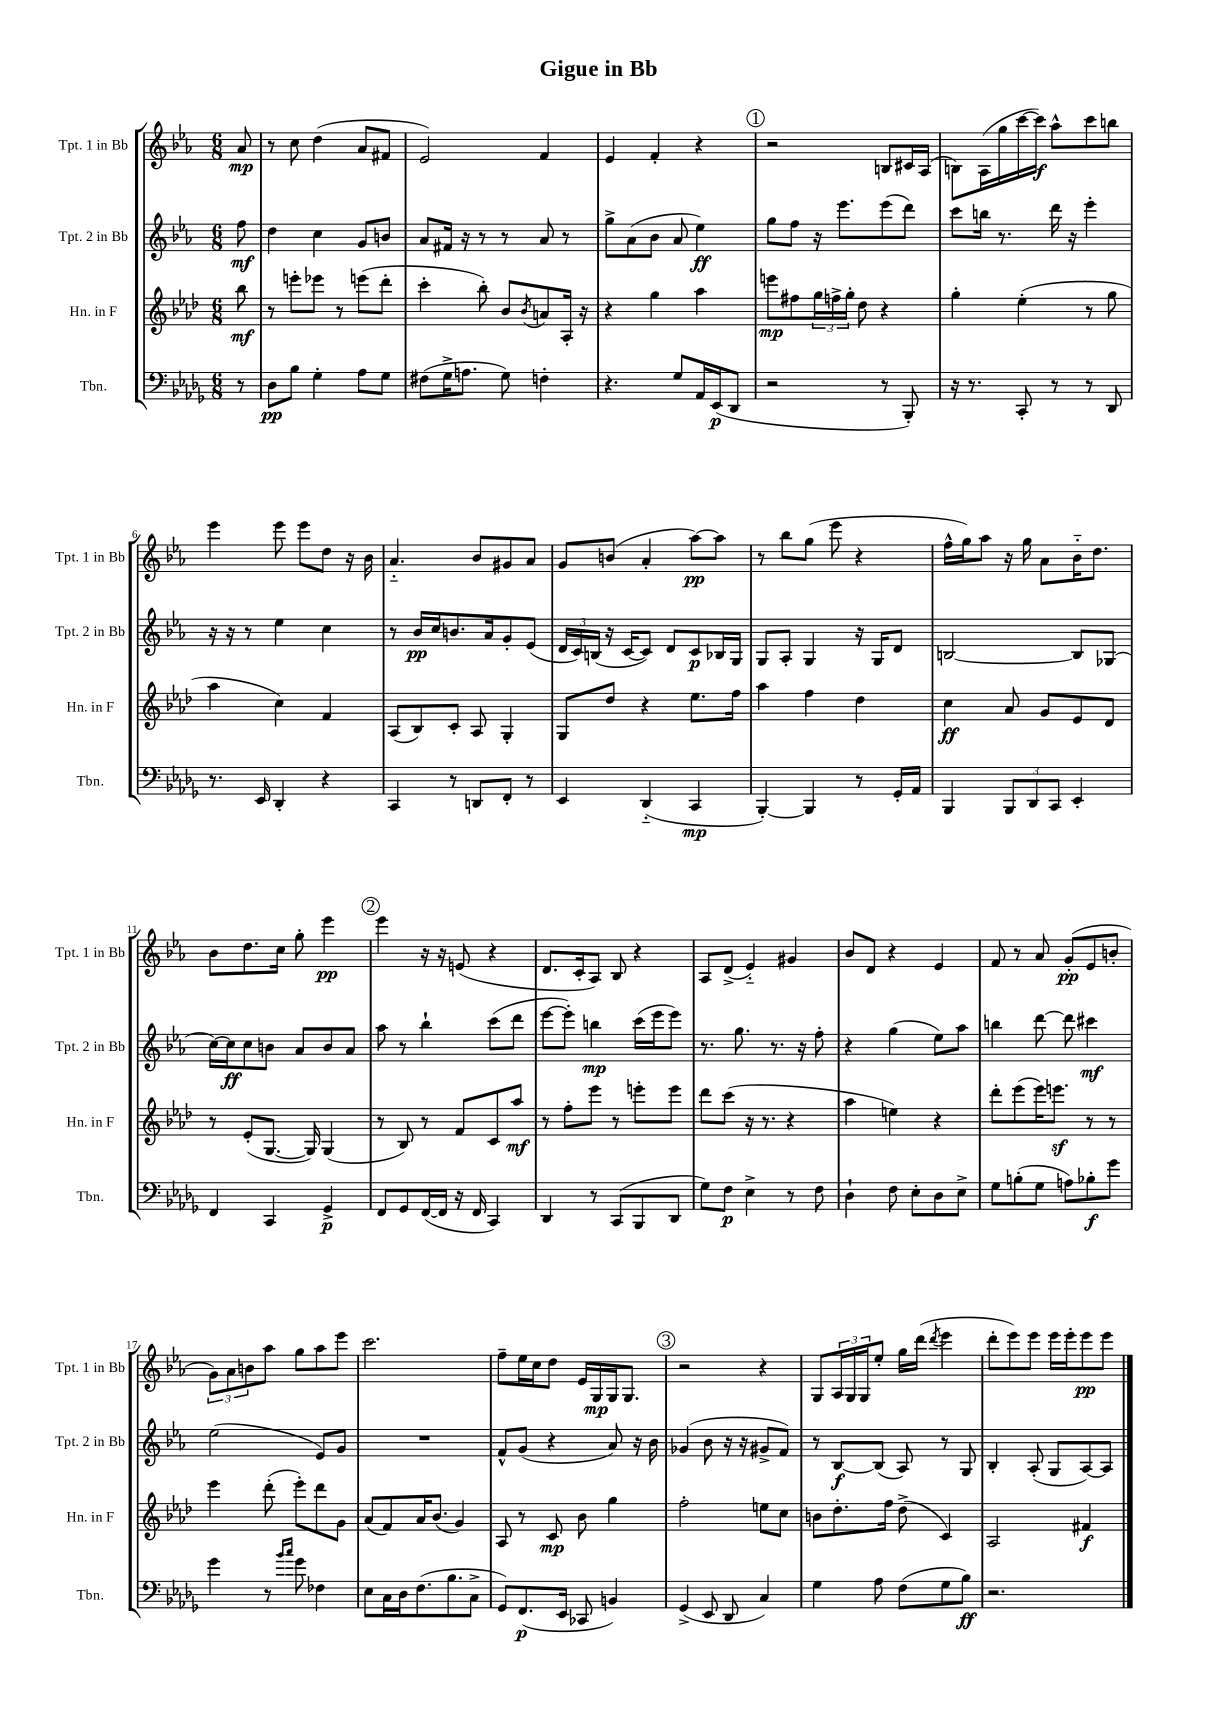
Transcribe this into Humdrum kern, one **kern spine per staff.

**kern	**kern	**kern	**kern
*staff4	*staff3	*staff2	*staff1
*clefF4	*clefG2	*clefG2	*clefG2
*k[b-e-a-d-g-]	*k[b-e-a-d-]	*k[b-e-a-]	*k[b-e-a-]
*M6/8	*M6/8	*M6/8	*M6/8
8r	8bb-\	8ff\	8a-/
=	=	=	=
8D-\L	8r	4dd\	8r
8B-\J	8eee'\L	.	8cc\
4G-'\	8eee-\J	4cc\	(4dd\
.	8r	.	.
8A-\L	(8eee\L	8g/L	8a-/L
8G-\J	8ddd-'\J	8b/J	8f#/J
=	=	=	=
(8F#\L	4ccc'\	8a-/L	2e-/)
16G-^\K	.	16f#/Jk	.
8.A\J	.	16r	.
.	8bb-'\)	8r	.
8G-\)	8b-/L	8r	.
.	8qb-/	.	.
4F'\	8a/	8a-/	4f/
.	16A-'/Jk	8r	.
.	16r	.	.
=	=	=	=
4.r	4r	8gg^\L	4e-/
.	.	(8a-\	.
.	4gg\	8b-\J	4f'/
8G-/L	.	8a-/	.
16AA-/L	4aa-\	4ee-\)	4r
(16EE-/J	.	.	.
8DD-/J	.	.	.
=	=	=	=
2r	8eee\L	8gg\L	2r
.	8ff#\	8ff\J	.
.	24gg\L	16r	.
.	24ff^\	.	.
.	.	8.eee-\L	.
.	24gg'\JJ	.	.
.	8dd-\	.	.
8r	4r	(8eee-\	8B/L
8BBB-'/)	.	8ddd\J)	16c#/L
.	.	.	(16A-/JJ
=	=	=	=
16r	4gg'\	8ccc\L	8B\L)
8.r	.	.	.
.	.	16bb\Jk	(16A-\L
.	.	8.r	16gg\
8CC'/	(4ee-'\	.	[16ccc\
.	.	.	16ccc\]JJ)
8r	.	16ddd\	8aa-^^\L
.	.	16r	.
8r	8r	4eee-'\	8ccc\
8DD-/	8gg\	.	8bb\J
=	=	=	=
8.r	4aa-\	16r	4eee-\
.	.	16r	.
.	.	8r	.
16EE-/	.	.	.
4DD-'/	4cc\)	4ee-\	8eee-\
.	.	.	8eee-\L
4r	4f/	4cc\	8dd\J
.	.	.	16r
.	.	.	16b-\
=	=	=	=
4CC/	(8A-/L	8r	4.a-'~/
.	8B-/)	16b-/LL	.
.	.	16cc/J	.
8r	8c'/J	8.b/	.
8DD/L	8A-/	.	8b-/L
.	.	16a-/k	.
8FF'/J	4G'/	8g'/	8g#/
8r	.	(8e-/J	8a-/J
=	=	=	=
4EE-/	8G/L	24d/LL	8g/L
.	.	24c/)	.
.	.	(24B/JJ	.
.	8dd-/J	16r	(8b/J
.	.	[16c/LK	.
(4DD-'~/	4r	8c/]J)	4a-'/
.	.	8d/L	.
4CC/	8.ee-\L	8c/	[8aa-\L)
.	.	16B-/L	8aa-\]J
.	16ff\Jk	16G/JJ	.
=	=	=	=
[4BBB-'/)	4aa-\	8G/L	8r
.	.	8A-'/J	8bb-\L
4BBB-/]	4ff\	4G/	(8gg\J
.	.	.	8eee-\
8r	4dd-\	16r	4r
.	.	16G/LK	.
16GG-'/LL	.	8d/J	.
16AA-/JJ	.	.	.
=	=	=	=
4BBB-/	4cc\	[2B/	16ff^^\LL
.	.	.	16gg\J)
.	.	.	8aa-\J
12BBB-/L	8a-/	.	16r
.	.	.	16gg\
12DD-/	.	.	.
.	8g/L	.	8a-\L
12CC/J	.	.	.
4EE-'/	8e-/	8B/]L	16b-'~\K
.	.	.	8.dd\J
.	8d-/J	(8G-/J	.
=	=	=	=
4FF/	8r	[16cc\LL)	8b-\L
.	.	16cc\]J	.
.	(8e-'/L	8cc\	8.dd\
4CC/	[8.G/J	8b\J	.
.	.	.	16cc\Jk
.	.	8a-/L	8gg'\
.	16G/])	.	.
4GG-^/	(4G/	8b/	4eee-\
.	.	8a-/J	.
=	=	=	=
8FF/L	8r	8aa-\	4eee-\
8GG-/	8B-/)	8r	.
([16FF/L	8r	4bb-`\	16r
16FF/]JJ	.	.	16r
16r	8f/L	.	(8e/
16FF/	.	.	.
4CC/)	8c/	(8ccc\L	4r
.	8aa-/J	8ddd\J	.
=	=	=	=
4DD-/	8r	[8eee-\L	8.d/L
.	8ff'\L	8eee-'\]J)	.
.	.	.	16c'/k
8r	8eee-\J	4bb\	8A-/J)
(8CC/L	8r	.	8B-/
8BBB-/	8eee'\L	(16ccc\LL	4r
.	.	16eee-\J	.
8DD-/J	8eee\J	8eee-\J)	.
=	=	=	=
8G-\L)	8ddd-\L	8.r	8A-/L
8F\J	(8ccc\J	.	(8d^/J
.	.	8.gg\	.
4E-^\	16r	.	4e-'~/)
.	8.r	.	.
.	.	8.r	.
8r	4r	.	4g#/
.	.	16r	.
8F\	.	8ff'\	.
=	=	=	=
4D-`\	4aa-\	4r	8b-/L
.	.	.	8d/J
8F\	4ee\)	(4gg\	4r
8E-'\L	.	.	.
8D-\	4r	8ee-\L)	4e-/
8E-^\J	.	8aa-\J	.
=	=	=	=
8G-\L	8ddd-'\L	4bb\	8f/
(8B'\	(8eee-\	.	8r
8G-\J	16eee-\K)	[8ddd\	8a-/
.	8.eee\J	.	.
8A\L)	.	8ddd\]	(8g'/L
8B-'\	8r	4ccc#\	8e-/
8g-\J	8r	.	8b'/J
=	=	=	=
4g-\	4eee-\	(2ee-\	12g\L)
.	.	.	12a-\
.	.	.	12b\
8r	(8ddd-'\	.	8aa-\J
16qqb-/LL	.	.	.
16qqcc/JJ	.	.	.
8g-\	8eee-'\L)	.	8gg\L
4F-\	8ddd-\	8e-/L)	8aa-\
.	8g\J	8g/J	8eee-\J
=	=	=	=
8E-\L	(8a-/L	2.r	2.ccc\
16C\L	8f/)	.	.
16D-\J	.	.	.
(8.F\	16a-/K	.	.
.	(8.b-/J	.	.
8.B-\	.	.	.
.	4g/)	.	.
8C^\J	.	.	.
=	=	=	=
8GG-/L)	8A-/	8f^^/L	8ff~\L
(8.FF/	8r	(8g/J	16ee-\L
.	.	.	16cc\J
.	8c/	4r	8dd\J
16EE-/Jk	.	.	.
8CC-/	8b-\	.	16e-/LL
.	.	.	16G/
4BB/)	4gg\	8a-/)	16G/J
.	.	.	8.G/J
.	.	16r	.
.	.	16b-\	.
=	=	=	=
(4GG-^/	2ff'\	(4g-/	2r
8EE-/	.	8b-\	.
8DD-/	.	16r	.
.	.	16r	.
4C/)	8ee\L	8g#^/L	4r
.	8cc\J	8f/J)	.
=	=	=	=
4G-\	8b\L	8r	8G/L
.	8.dd-'\	[8B-/L	24A-/L
.	.	.	24G/
.	.	.	24G/J
8A-\	.	(8B-/]J	8ee-'/J
.	16ff\Jk	.	.
(8F\L	(8dd-^\	8A-/)	16gg\LL
.	.	.	(16ddd\JJ
.	.	.	8qddd/
8G-\	4c/)	8r	4eee-\
8B-\J)	.	8G/	.
=	=	=	=
2.r	2A-/	4B-'/	8ddd'\L
.	.	.	8eee-\)
.	.	(8A-'/	8eee-\J
.	.	8G/L	16eee-\LL
.	.	.	16eee-'\J
.	4f#/	[8A-/)	8eee-\
.	.	8A-/]J	8eee-\J
==	==	==	==
*-	*-	*-	*-
